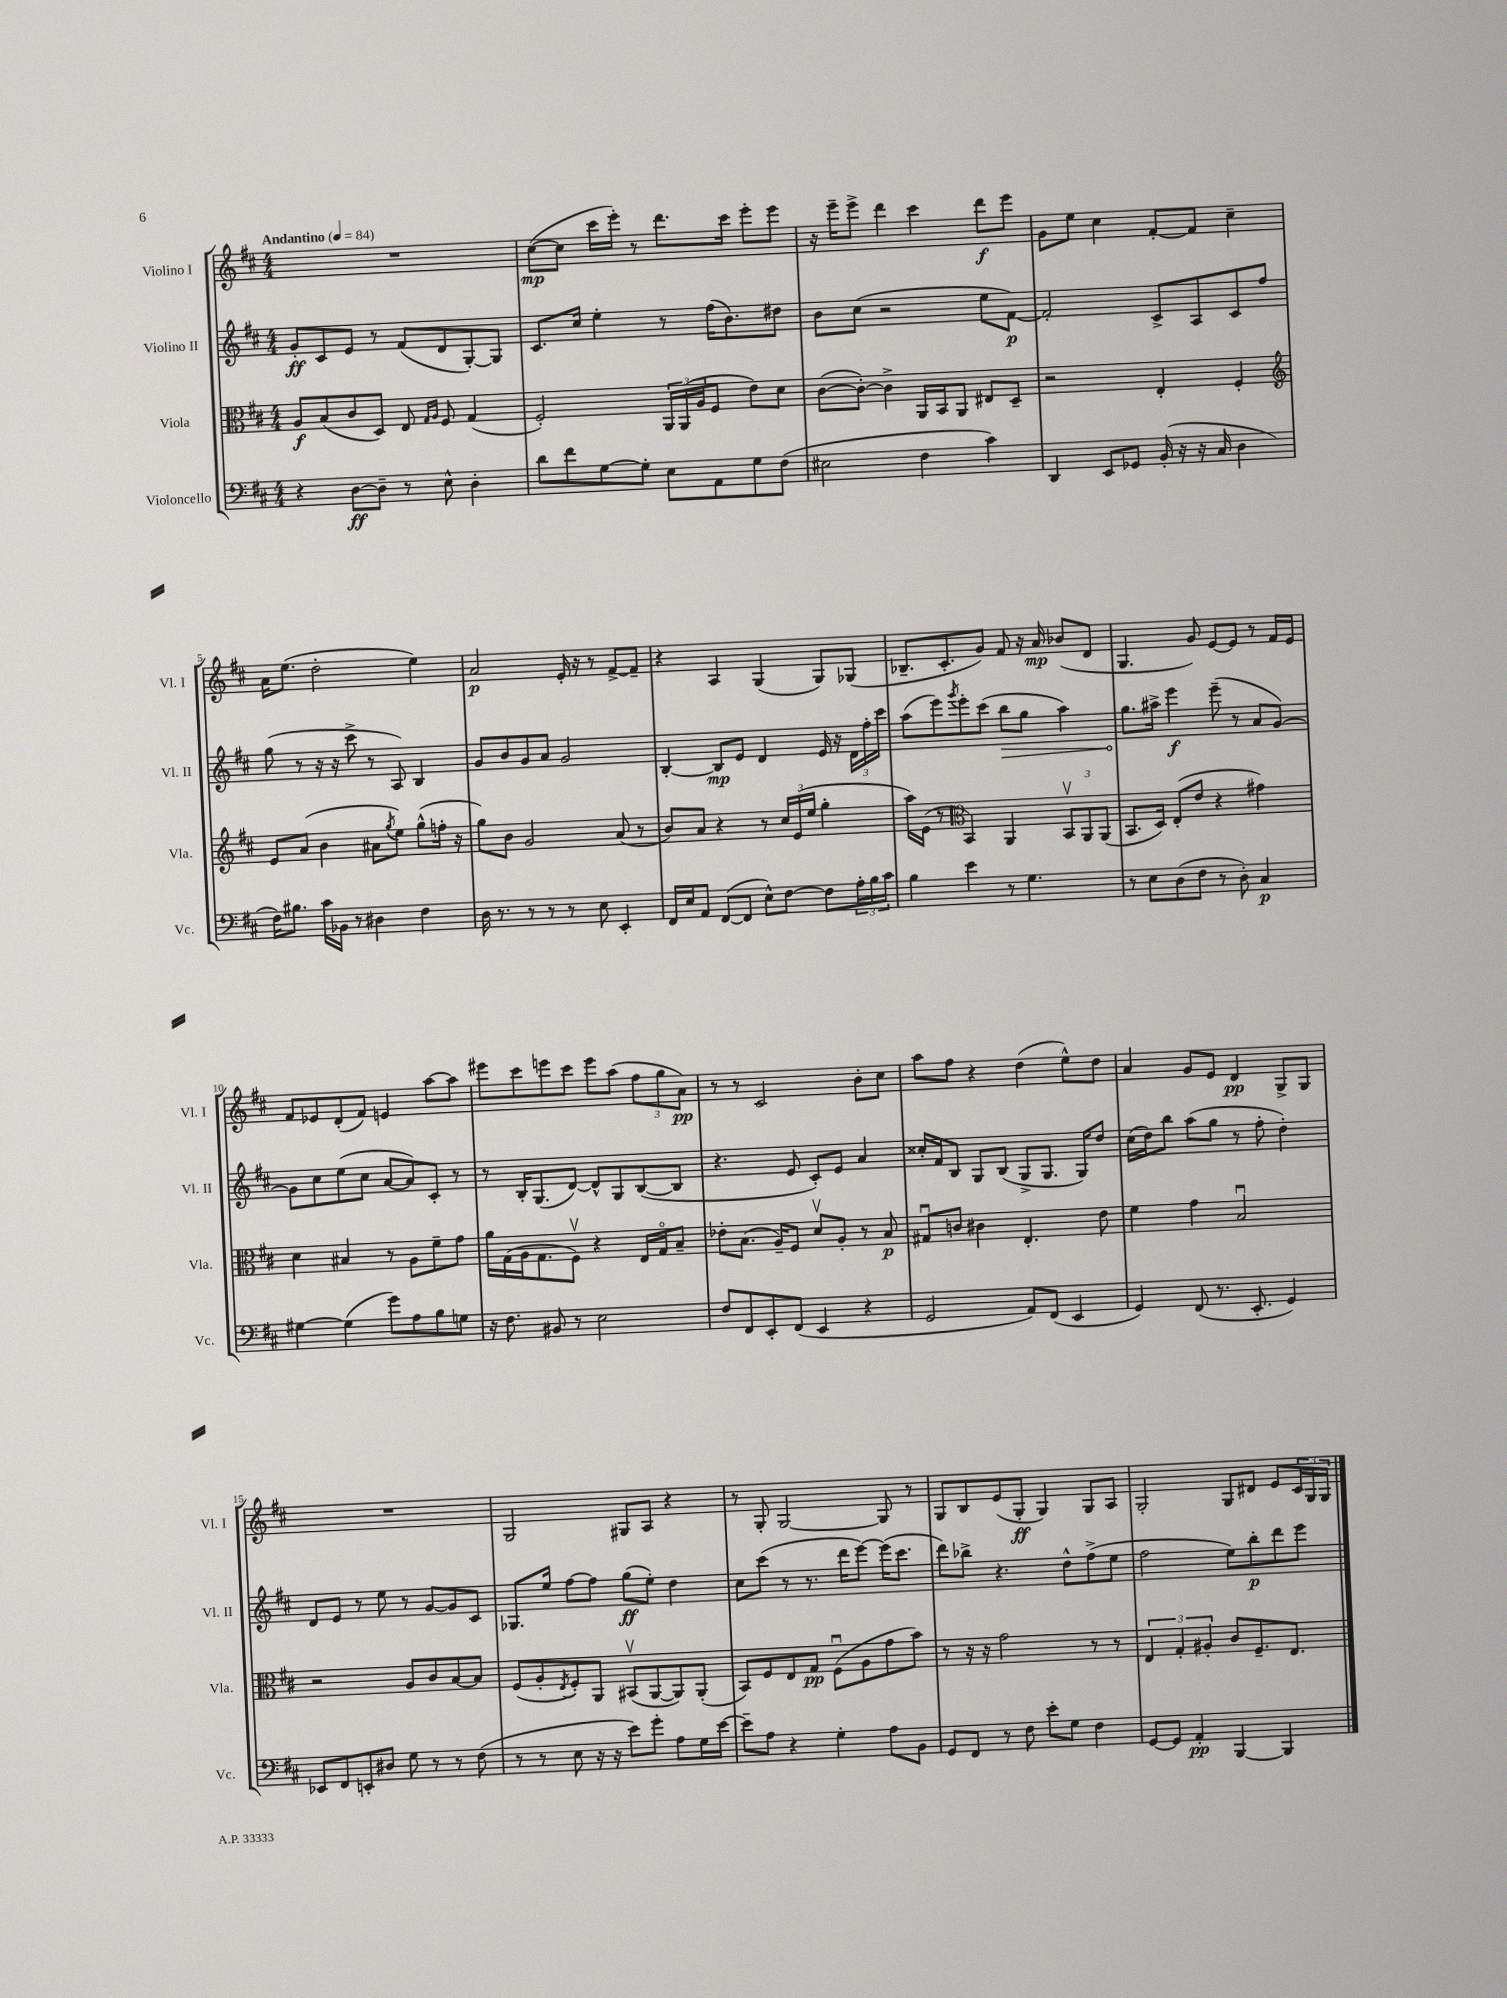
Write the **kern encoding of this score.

**kern	**kern	**kern	**kern
*staff4	*staff3	*staff2	*staff1
*clefF4	*clefC3	*clefG2	*clefG2
*k[f#c#]	*k[f#c#]	*k[f#c#]	*k[f#c#]
*M4/4	*M4/4	*M4/4	*M4/4
*MM84	*MM84	*MM84	*MM84
4r	8A	8g'	1r
.	(8B	8c#	.
[8D	8c#	8e	.
8D~]	8D)	8r	.
8r	8E	(8f#	.
.	16qqG	.	.
.	16qqA	.	.
8E^^	8F#	8d	.
4D'	(4G	[8G')	.
.	.	8G]	.
=	=	=	=
8d	2F#')	8.c#	([8cc#
8f#	.	.	8cc#]
.	.	16cc#	.
[8G	.	4ee'	16ccc#
.	.	.	16eee')
8G']	.	.	8r
8E	24AA	8r	8.ddd
.	(24AA	.	.
.	24A	.	.
8AA	8F#	(16ff#	.
.	.	8.b)	16ccc#
8G	8e)	.	8eee'
(8F#	8d	8dd#	8eee
=	=	=	=
2E#	([8c#	8b	16r
.	.	.	16eee~
.	8c#'_)	(8cc#	8eee^
.	4c#^]	2r	4ddd
4F#	16AA	.	4ccc#
.	16BB	.	.
.	8AA	.	.
4c#)	8E#	8ee	8ddd
.	8D~	[8f#)	8eee
=	=	=	=
4DD	2r	2f#']	8g
.	.	.	8ee
8EE	.	.	4cc#
8GG-	.	.	.
(16BB'	4E'	8c#^	[8f#'
16r	.	.	.
16r	.	8A	8f#]
16C#	.	.	.
4D	4F#'	8c#	4cc#~
.	.	8ff#	.
=	=	=	=
*	*clefG2	*	*
16F#)	8e	(8gg	16a
8.B#	.	.	(8.ee
.	(8a	8r	.
16c#	4b	16r	2dd'
16BB-	.	16r	.
8r	.	8ccc#^	.
4D#	8a#	8r	.
.	8qgg	.	.
.	8ee)	8A)	.
4F#	(8gg^^	4B	4ee)
.	16ff'	.	.
.	16r	.	.
=	=	=	=
16D	8gg)	8g	2a
8.r	.	.	.
.	8b	8b	.
8r	2g	8g	.
8r	.	8a	.
8r	.	2g	16e'
.	.	.	16r
8E	.	.	8r
4EE'	(8a	.	[8f#^
.	8r	.	8f#~]
=	=	=	=
16FF#	8b)	[4B'	4r
16E	.	.	.
8AA	8a	.	.
([8FF#	4r	8B]	4A
8FF#]	.	8e	.
8E^^)	8r	4d	(4G
[8F#	24cc#	.	.
.	(24e	.	.
.	24ee	.	.
8F#]	4gg'	16e	8G)
.	.	16r	.
24A'	.	24d	(8G-
24B	.	24ff#'	.
24c#	.	24ccc#	.
=	=	=	=
4B	16aa)	(8aa	8.B-~
.	(16e	.	.
.	8r	8eee)	.
.	.	.	8.c#'
*	*clefC3	*	*
.	.	8qggg	.
4e	4BB)	8eee'	.
.	.	(8ccc#	8g)
8r	4AA	8bb	8f#
4.G	.	8gg	16r
.	.	.	16a
.	12BBv	4aa)	(8b-
.	12AA	.	.
.	.	.	8d
.	(12AA	.	.
=	=	=	=
8r	8.BB	8.gg	4.G
8E	.	.	.
.	16D)	16aa#^	.
(8D	(8E'	4eee	.
8F#	8e	.	8g)
8r	4r	(8eee~	[8e
8D')	.	8r	8e]
4C#	4g#)	8a	8r
.	.	[8g)	16f#
.	.	.	16e
=	=	=	=
[4G#	4d	8g]	8f#
.	.	8cc#	8e-
(4G#]	4B#	(8ee	(8d'
.	.	8cc#	8f#)
8g)	8r	[8a	4e
8A	8A	8a])	.
8B	8f#~	8c#'	[8aa
8G	8g	8r	8aa]
=	=	=	=
16r	16a	8r	8eee#
8.F#	(16G	.	.
.	16A	16B'	8ccc#
.	8.G	(8.G	.
8BB#	.	.	8eee
8r	8F#v)	[8d)	8ccc#
2E	4r	8d^^]	8eee
.	.	8G	(8aa
.	16E	([8B	12ff#
.	16Go	.	.
.	.	.	12gg
.	8B~	8B]	.
.	.	.	12a)
=	=	=	=
8F#	8e-'	4.r	8r
8FF#	(8.B	.	8r
8EE'	.	.	2c#
.	16A~)	.	.
(8FF#	8F#	8e	.
4EE	8dv	8c#')	.
.	8A'	8e	.
4r	8r	4a	8b'
.	8B	.	8cc#
=	=	=	=
2GG	8G#u	16cc##'	8aa
.	.	16f#	.
.	8c	8B	8ff#
.	4c#	8G	4r
.	.	(8B	.
8AA)	4.E'	8G^	(4dd
(8FF#	.	8.G	.
4EE	.	.	8ee^^)
.	.	16G)	.
.	8e	8dd	8dd
=	=	=	=
4GG)	4f#	(16cc#	4a
.	.	16dd)	.
.	.	8bb	.
(8FF#	4g	(8aa	8g
8.r	.	8gg	8e
.	2Bu	8r	4d
8.EE'	.	.	.
.	.	8ff#'	.
4GG)	.	4dd')	8G^
.	.	.	8G
=	=	=	=
8EE-	2r	8d	1r
8FF#	.	8e	.
8EE'	.	8r	.
8D#	.	8ee	.
8G	8A	8r	.
8r	8c#	[8g	.
8r	[8B	8g]	.
(8F#	8B]	8c#	.
=	=	=	=
8r	(8F#	8.G-	2G
8r	8A'	.	.
.	.	16ee	.
.	8qE	.	.
8E	8F#')	[8ff#	.
16r	8AA	8ff#]	.
16r	.	.	.
8e)	(8BB#v	(8gg	8G#
8g'	[8AA	8ee')	8A
8A	8AA])	4dd	4r
16G	(8AA'	.	.
[16e	.	.	.
=	=	=	=
8e~]	8BB)	8cc#	8r
8A	8F#	(8ccc#	8G'
4r	8E	8r	[2G
.	8G	8.r	.
4G'	(8F#u	.	.
.	.	16ddd	.
.	8A	[8eee)	.
8A	8g	(16eee]	8G]
.	.	8.ccc#	.
8BB	8b)	.	8r
=	=	=	=
8GG	8r	8ddd)	8G
8FF#	16r	8bb-^	8B
.	16r	.	.
8r	2g	4.r	(8e
8F#	.	.	8G'
8e'	.	.	4G)
8G	.	8dd^^	.
4F#	8r	(8ff#^	8G
.	8r	8ee	8A
=	=	=	=
[8GG	6E	2ff#	2G'
8GG]	.	.	.
.	6G'	.	.
4AA'	.	.	.
.	6A#'	.	.
[4BBB	8c#	8ee)	8G
.	8.F#~	8bb'	8d#
4BBB]	.	8ddd	8e
.	8.E	.	.
.	.	8eee	24c#
.	.	.	24G
.	.	.	24G
==	==	==	==
*-	*-	*-	*-
